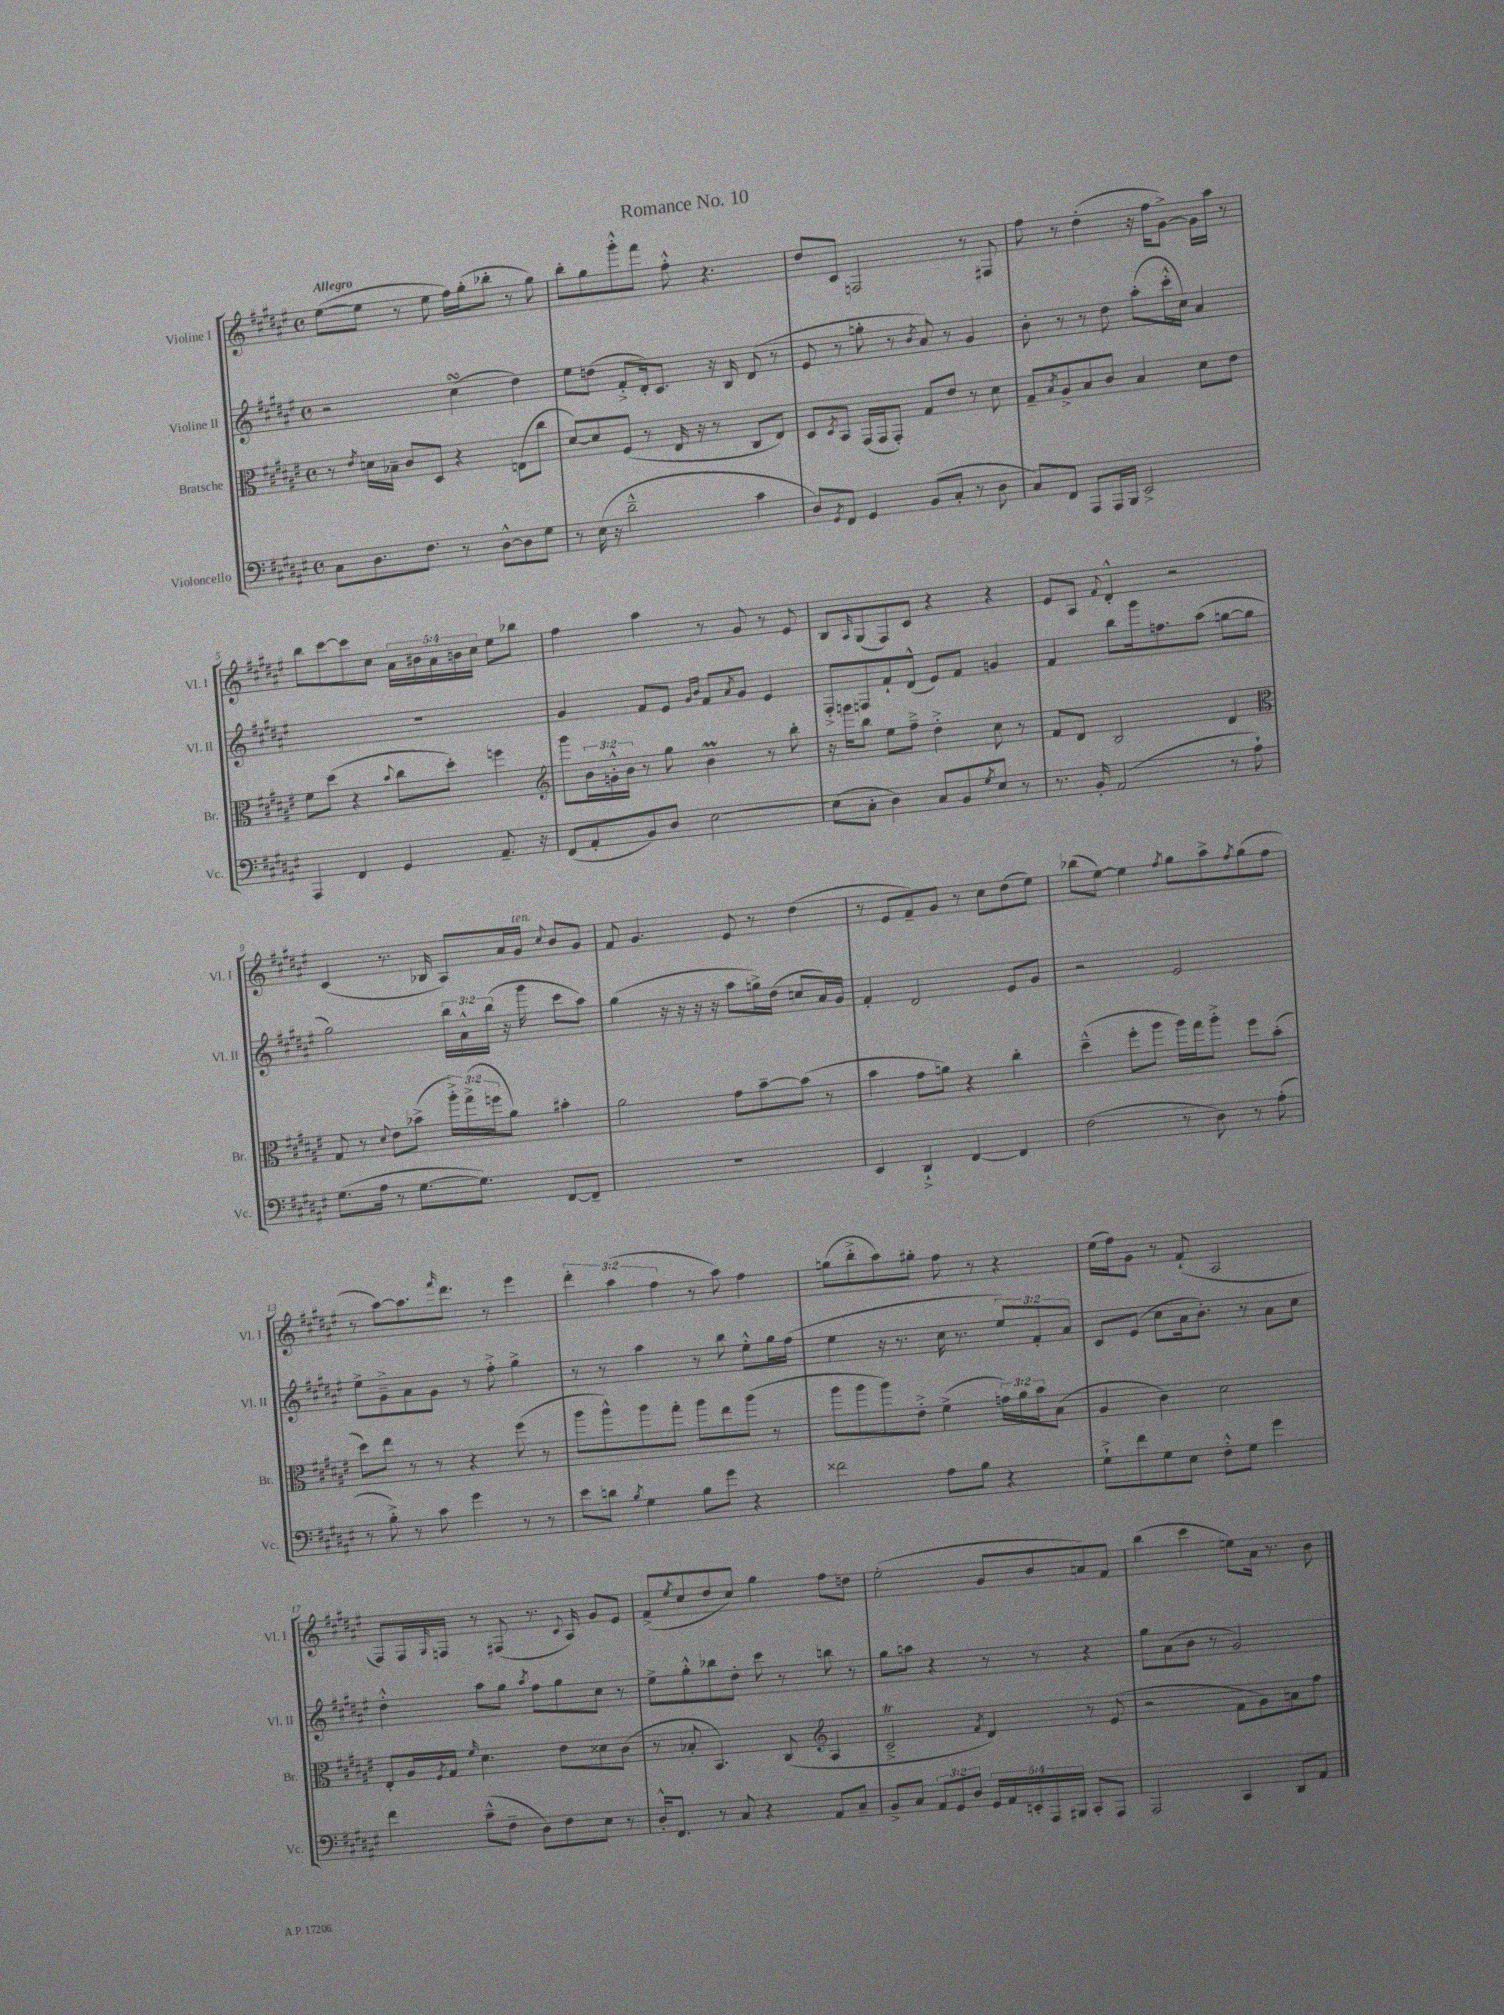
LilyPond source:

\header { title = "Romance No. 10" }
<<
\new StaffGroup <<
\new Staff = "s0" \with { instrumentName = "Violine I" shortInstrumentName = "Vl. I" } {
    \clef treble \key fis \major \defaultTimeSignature \time 4/4 \override Staff.TupletNumber.text = #tuplet-number::calc-fraction-text \tempo "Allegro"
    eis''8~( eis''8 r8 eis''8 fis''16) gis''16-.( bes''8-. r8 gis''8) |
    b''8-. gis''8 gis'''8-.-^ fis'''8 fis''8-.-^ r4. |
    dis''8 cis'8 f2 r8 fis8 |
    fis''8 r8 dis''4-.( r16 fis''16 gis'8~->) gis'16 ais''16 r8 |
    b''8 cis'''8~ cis'''8 cis''8 \tuplet 5/4 { ais'16 bis'16 ais'16 b'16 cis''16 } eis''8 bes''8 |
    fis''4 ais''4 r8 gis'8 r8 eis'8 |
    b8 \grace { ais16 } gis8( fis8) cis'8 r4 r4 |
    eis'8 ais8 \appoggiatura { fis'8 } dis'4-.-^ r2 |
    cis'4( r8. bes16 ais8) ais'16 gis'16^\markup { \italic "ten." } \appoggiatura { cis''8 } b'8 gis'8 |
    fis'8 gis'4. eis'8 r8 dis''4( |
    r8 eis'8 fis'8--) gis'8 r8 cis''8 dis''8( eis''8) |
    bes''8( eis''8~) eis''4 \acciaccatura { fis''8 } gis''8 ais''8-> \acciaccatura { fis''8 } gis''8( fis''8 |
    r8 ais''8~) ais''8. \grace { fis'''16 } dis'''8. r8 eis'''4 |
    \tuplet 3/2 { dis'''4-. ais''4( fis''4 } r8 ais''8) fis''4 |
    g''8( b''8-.-> ais''8) gis''8-. fis''8 r8 r4 |
    eis''16( fis''16) gis'8 r8 fis'8-!( ais2 |
    fis8) fis16 \grace { gis16 } f16 r8 fis8( r8. \appoggiatura { cis'8 } ais16) gis'8 eis'8 |
    fis'8->( \acciaccatura { eis''8 } cis''8 dis''8 cis''8) gis''4 fis''8 d''8 |
    eis''2-.( gis'8 b'8 a'8) fis'8 |
    b''4( cis'''4 e''8) ais'16 r8. b'8 \bar "|." |
}
\new Staff = "s1" \with { instrumentName = "Violine II" shortInstrumentName = "Vl. II" } {
    \clef treble \key fis \major \defaultTimeSignature \time 4/4 \override Staff.TupletNumber.text = #tuplet-number::calc-fraction-text
    r2 cis''4\turn( dis''4) |
    eis''8 d''8( fis'8-.-> dis'16-.) cis'8. r16 b16 dis'8( r8 |
    eis'8 r8 g''8-. r8 \acciaccatura { b'8 } ais'8) r8 gis'4 |
    b'8-. r8 r8 dis''8 ais''8-.( cis'''16-.-^ cis''16) ais'4 |
    R1 |
    gis'4 fis'8 eis'8 \grace { gis'16 b'16 } fis'8 \acciaccatura { ais'8 } gis'8 eis'4 |
    fis8-.-> f8 fis'8-! dis'8-^( eis'8) fis'8 g'4 |
    fis'4 b''8 gis'''16 f''8. ais''8( g''8~ g''8 |
    gis''2) \tuplet 3/2 { b''16 ais'16-^ b''16( } r16 gis'''16 cis'''8 ais''8) |
    gis''4( r16 r16 r16 r16 ais''8 g''16->) dis''16( c''8 ais'16) gis'16 |
    fis'4-. dis'2 eis'8 gis'8 |
    r2 eis'2 |
    eis''8-> gis'8---> ais'8 gis'8 r8 fis''8-.-> gis''4-> |
    r8 r8 ais''4 r8 b''8 eis''8-.-^ gis''16 fis''16( |
    eis''4 r16 r8. cis''16 r8. \tuplet 3/2 { eis''8) fis'8-. ais'8 } |
    cis'8 eis'8( cis''8 ais'16 b'8.-.) r8 ais'8 cis''8 |
    dis''4-.-^ ais''8 gis''8 \acciaccatura { ais''8 } fis''8 gis''8 cis''8 r8 |
    eis''8-> gis''8-.-^ bes''8 dis''8-. cis'''8 r8 b''8 r8 |
    gis''8 a''8 r4 r8 r8 r4 |
    gis''8 ais'8( b'8 r8 gis'2) \bar "|." |
}
\new Staff = "s2" \with { instrumentName = "Bratsche" shortInstrumentName = "Br." } {
    \clef alto \key fis \major \defaultTimeSignature \time 4/4 \override Staff.TupletNumber.text = #tuplet-number::calc-fraction-text
    r8 \acciaccatura { eis'8 } d'16 bes16-- cis'8 dis8 r4 e8( cis''8 |
    dis'8~) dis'8 fis8( r8 eis16 r16 r8 cis8 eis8) |
    dis8 \acciaccatura { dis8 } b,8 gis,16( gis,16 gis,8-.) gis8 eis'8 r8 dis'8 |
    gis8-- \acciaccatura { b8 } ais8-> b8 cis'8 b4 dis'8 eis'8 |
    fis'8 dis''8( r4 \appoggiatura { b'8 } cis''8 dis''8-.) f''4 |
    \clef treble gis'''8 \tuplet 3/2 { b'16 g'16-.-^ b'16 } r8 gis''8 b'4\prall r8 b''8-. |
    r16 g'''16 b''8 eis''8 fis''8---> dis''4-.-> cis''8 r8 |
    fis'8 dis'8 b2 dis'4 |
    \clef alto gis8 r8 \appoggiatura { dis'8 } eis'8 bes'8->( \tuplet 3/2 { ais''16-.->) gis''16->( f''16 } ais'8) bis'4-. |
    ais'2 gis'8 b'8~-- b'8( r8 |
    b'4 gis'8 a'8) r4 cis''4-. |
    dis''4---^( fis''8-. ais''8 ais''16) gis''16 ais''8-.-> fis''8 b'8-.( |
    dis''8) eis''8 r8 r8 r4 fis''8( r8 |
    ais''8 ais''8-^) ais''8 gis''8-. ais''8 eis''8 ais''8( r8 |
    ais''8 ais''8 ais''8) eis'8-.-> fis'4->( \tuplet 3/2 { g'16) ais'16 b'16 } b8( |
    ais4 cis'4) dis'2 |
    eis8-. ais16 \acciaccatura { fis8 } gis16 \grace { fis'16 } dis'4. eis'8 disis'8 cis'8( |
    r8 bes8-. b,4.) cis8( \clef treble ais4 |
    cis'2--->\trill \acciaccatura { fis'8 } dis'4) r8 eis'8( |
    r2 fis'8 gis'8) a'8 fis''8 \bar "|." |
}
\new Staff = "s3" \with { instrumentName = "Violoncello" shortInstrumentName = "Vc." } {
    \clef bass \key fis \major \defaultTimeSignature \time 4/4 \override Staff.TupletNumber.text = #tuplet-number::calc-fraction-text
    cis8 dis8. fis8. r8 dis8~-^ dis8 gis8 |
    r8 eis16( r16 dis'2---^ cis'4 |
    dis8) \acciaccatura { gis,8 } fis,8 gis,4 b,8( cis8-. r8 dis8 |
    cis8) fis,8 ais,,8 ais,,16 b,,16 eis,2-> |
    ais,,4 fis,4 gis,4 ais,8.-- r16 |
    fis,8( ais,8-. b,8) dis8 eis2~ |
    eis8( cis8-. dis4) cis8 b,8 \acciaccatura { gis8 } eis8 r8 |
    r8. b,16-. ais,2( r8 ais8-!) |
    gis8.( ais16 r8 gis8.~ gis8.) fis,8~ fis,8-- |
    R1 |
    eis,4 dis,4-!-> fis,4~ fis,4 |
    fis2( r8 dis8) r8 ais8-.( |
    r8 b8-.->) r8 cis'8 gis'4 r8 r8 |
    eis'8 d'8 \acciaccatura { b8 } gis4 b8 gis'8 r4 |
    fisis'2 ais8 b8 r4 |
    gis8-!-> fis'8 gis8 eis8 fis8-.-^ gis8 gis'4 |
    fis'4 cis'8---^( fis8-- dis8) fis8 eis8 r8 |
    dis16-.-^ fis,8. r8 cis8 r4 ais,8 cis8-- |
    b,8-> cis8 \tuplet 3/2 { ais,8 gis,8 dis8 } \tuplet 5/4 { gis,16 ais,16 e,16-. ais,,16 bis,,16 } cis,8-. ais,,8 |
    ais,,2 cis,4 dis,8 ais,8 \bar "|." |
}
>>
>>
